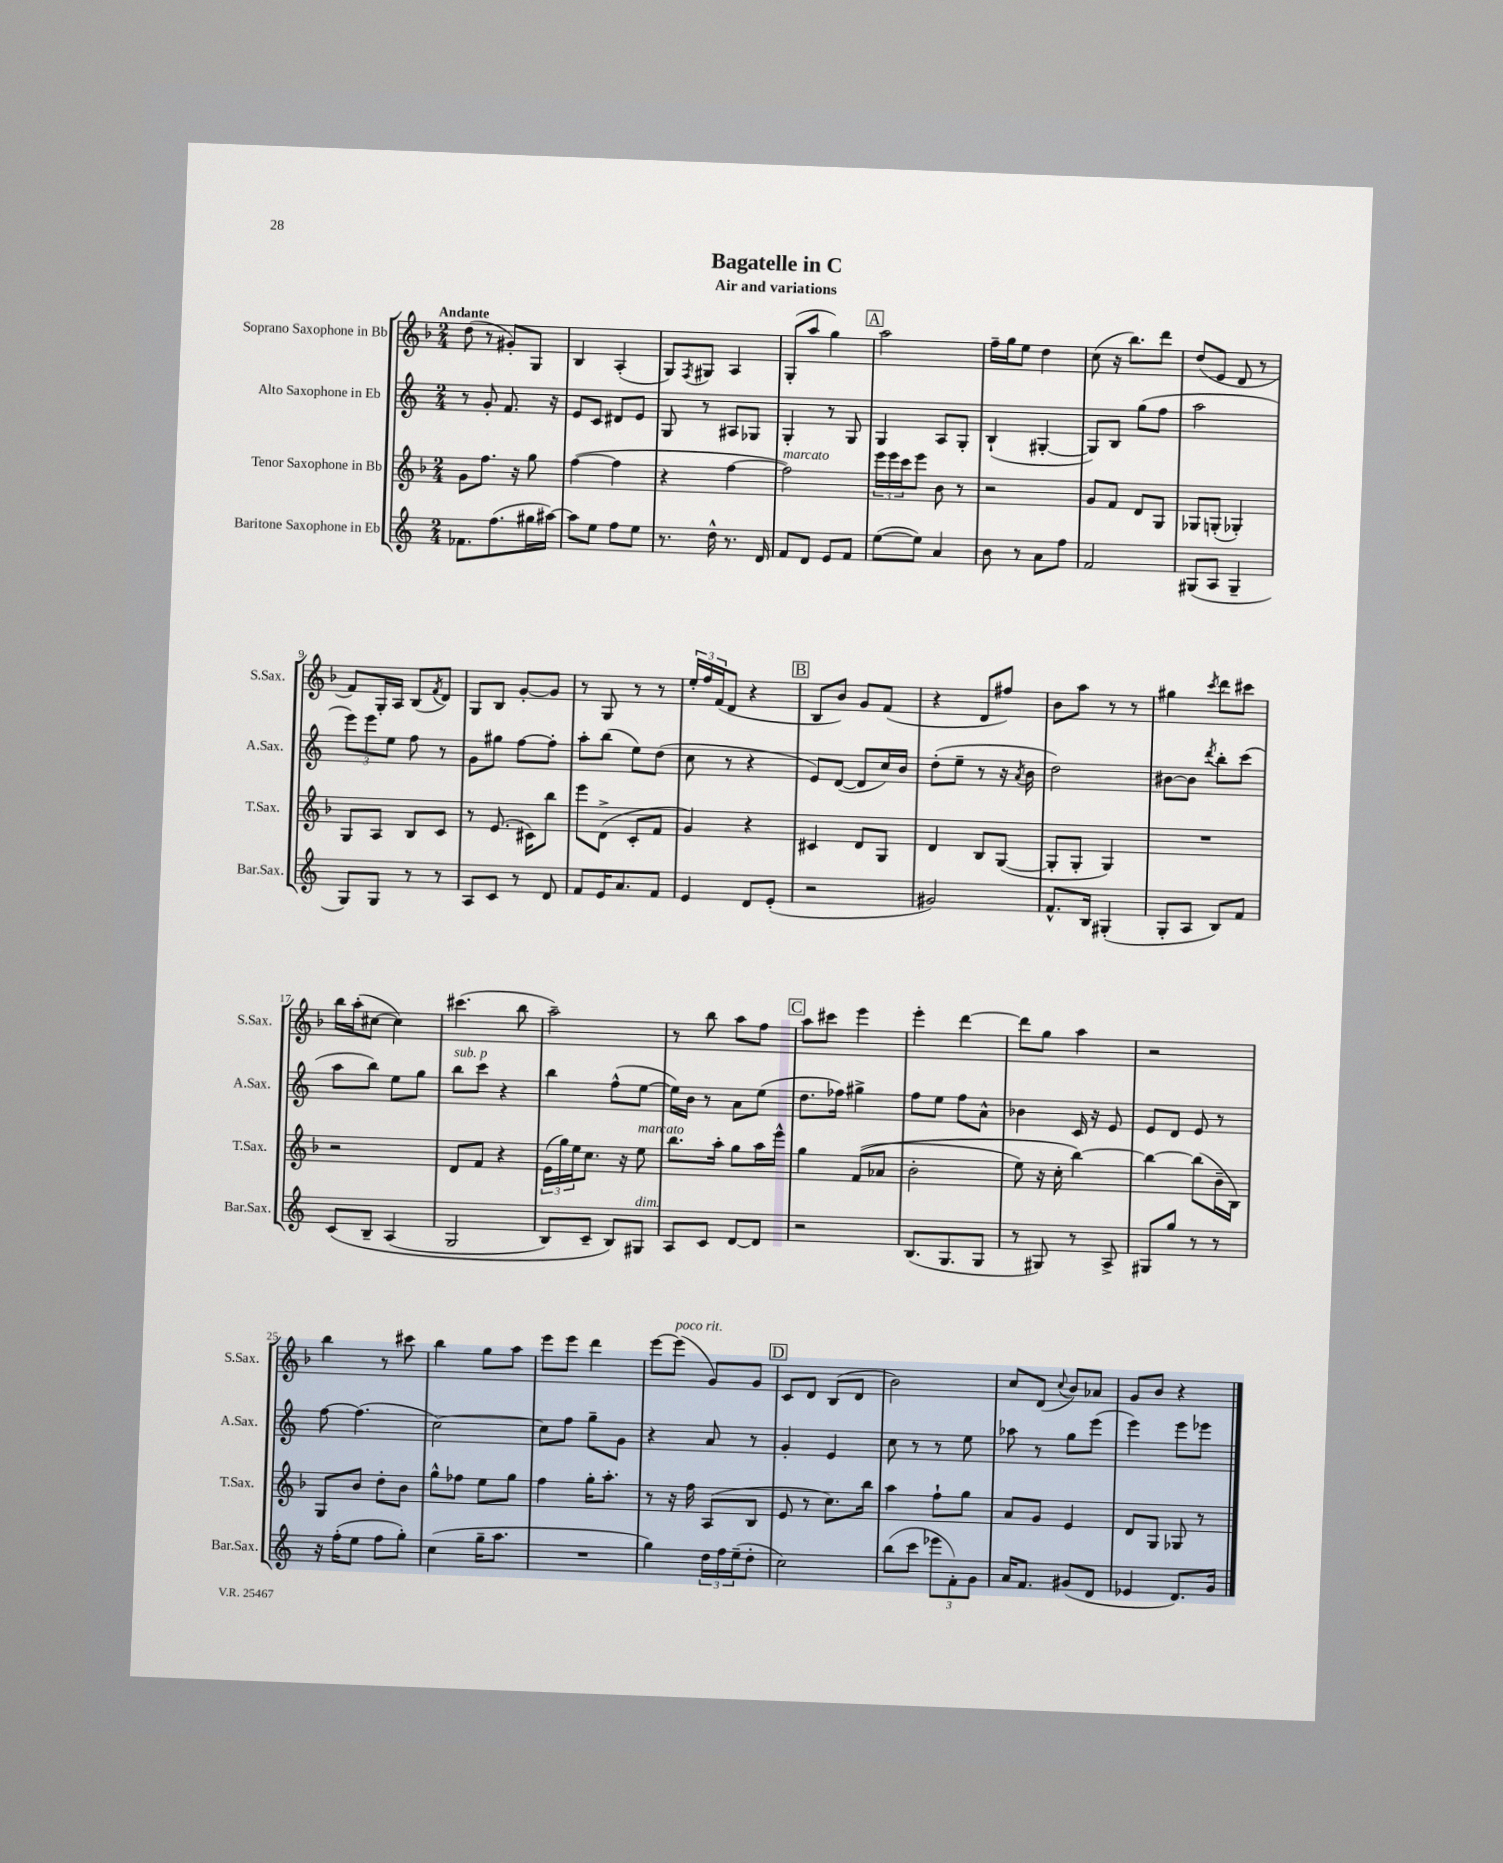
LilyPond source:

\header { title = "Bagatelle in C" subtitle = "Air and variations" }
<<
\new StaffGroup <<
\new Staff = "s0" \with { instrumentName = "Soprano Saxophone in Bb" shortInstrumentName = "S.Sax." } {
    \clef treble \key f \major \numericTimeSignature \time 2/4 \tempo "Andante"
    d''8( r8 gis'8-.) g8 |
    bes4 a4-.( |
    g8) \acciaccatura { f8 } gis8 a4 |
    g8-.( a''8 g''4) |
    \mark \markup { \box "A" } a''2 |
    f''16-- g''16 e''8 d''4 |
    c''8( r16 bes''8.) d'''8 |
    d''8( e'8 d'8 r8 |
    f'8) g16-. a16 bes8( \acciaccatura { f'8 } d'8) |
    g8 bes8 g'8~-. g'8 |
    r8 g8 r8 r8 |
    \tuplet 3/2 { e''16-. f''16 f'16( } d'8 r4 |
    \mark \markup { \box "B" } bes8 bes'8) g'8 f'8( |
    r4 d'8 fis''8) |
    bes'8 a''8 r8 r8 |
    gis''4 \acciaccatura { c'''8 } d'''8 cis'''8 |
    bes''16 a''16-.( cis''8~ cis''4) |
    cis'''4.( bes''8 |
    a''2--) |
    r8 bes''8 a''8 f''8 |
    \mark \markup { \box "C" } a''8 cis'''8 e'''4 |
    e'''4-. d'''4~ |
    d'''8 g''8 a''4 |
    r2 |
    bes''4 r8 cis'''8 |
    bes''4 g''8 a''8 |
    e'''8 e'''8 d'''4 |
    e'''8~ e'''8^\markup { \italic "poco rit." }( g'8) g'8 |
    \mark \markup { \box "D" } c'8 d'8 bes8( d'8 |
    bes'2) |
    c''8 d'8( \appoggiatura { c''8 } bes'8) aes'8 |
    g'8 bes'8 r4 \bar "|." |
}
\new Staff = "s1" \with { instrumentName = "Alto Saxophone in Eb" shortInstrumentName = "A.Sax." } {
    \clef treble \key c \major \numericTimeSignature \time 2/4
    r8 g'8-. f'8. r16 |
    e'8 c'8 dis'8 e'8 |
    g8 r8 ais8 ges8 |
    g4-. r8 g8 |
    \mark \markup { \box "A" } g4 a8 g8-. |
    b4-!( gis4~-. |
    gis8) b8 g''8( f''8 |
    a''2 |
    \tuplet 3/2 { e'''8) e'''8 e''8 } f''8 r8 |
    g'8 gis''8 f''8~ f''8-. |
    a''8-. b''8( e''8) d''8( |
    c''8 r8 r4 |
    \mark \markup { \box "B" } e'8) d'8~( d'8 c''16) b'16 |
    d''8-.( e''8-- r8 r16 \acciaccatura { a'8 } b'16 |
    d''2) |
    bis'8~ bis'8 \acciaccatura { d'''8 } b''8-. c'''8( |
    a''8 b''8) e''8 g''8 |
    b''8^\markup { \italic "sub. p" } c'''8 r4 |
    b''4 f''8-^( e''8~ |
    e''16) b'16 r8 a'8 e''8( |
    \mark \markup { \box "C" } d''8. fes''16) gis''4-> |
    f''8 e''8 f''8 a'8-^ |
    bes'4 c'16 r16 e'8 |
    e'8 d'8 e'8 r8 |
    f''8~ f''4.( |
    c''2~) |
    c''8 f''8 g''8-- g'8 |
    r4 a'8 r8 |
    \mark \markup { \box "D" } g'4-. e'4 |
    c''8 r8 r8 e''8 |
    aes''8 r8 g''8 e'''8( |
    e'''4) e'''8 ees'''8 \bar "|." |
}
\new Staff = "s2" \with { instrumentName = "Tenor Saxophone in Bb" shortInstrumentName = "T.Sax." } {
    \clef treble \key f \major \numericTimeSignature \time 2/4
    g'8 f''8. r16 g''8 |
    f''4~( f''4 |
    r4 f''4~ |
    f''2^\markup { \italic "marcato" }) |
    \mark \markup { \box "A" } \tuplet 3/2 { e'''16 e'''16 c'''16 } e'''8 bes'8 r8 |
    r2 |
    g'8 f'8 d'8 g8 |
    ges8 g8-.( ges4-.) |
    g8 a8 bes8 c'8 |
    r8 e'8.( cis'16) bes''8 |
    e'''8 d'8->( c'8-. f'8 |
    g'4) r4 |
    \mark \markup { \box "B" } cis'4 d'8 g8 |
    d'4 bes8 g8~( |
    g8-. g8-. g4) |
    R2 |
    r2 |
    d'8 f'8 r4 |
    \tuplet 3/2 { e'16( g''16) e''16 } c''8. r16 e''8^\markup { \italic "marcato" } |
    bes''8. a''16-. g''8 a''16 e'''16-^ |
    \mark \markup { \box "C" } g''4 f'8(\( aes'8 |
    bes'2-. |
    e''8) r16 c''16-. bes''4~\) |
    bes''4~ bes''8( bes'16-- bes16) |
    g8 bes'8 d''8-. bes'8 |
    g''8-^ fes''8 e''8 g''8 |
    f''4 g''16-. a''8.-. |
    r8 r16 f''16 a8( bes8 |
    \mark \markup { \box "D" } e'8 r8 c''8.) bes''16 |
    a''4 f''8-! g''8 |
    a'8 g'8 e'4 |
    d'8 g8 ges8 r8 \bar "|." |
}
\new Staff = "s3" \with { instrumentName = "Baritone Saxophone in Eb" shortInstrumentName = "Bar.Sax." } {
    \clef treble \key c \major \numericTimeSignature \time 2/4
    fes'8. f''8.( gis''16 ais''16~) |
    ais''8 e''8 f''8 e''8 |
    r8. d''16-^ r8. d'16 |
    f'8 d'8 e'8 f'8 |
    \mark \markup { \box "A" } e''8~( e''8) a'4 |
    b'8 r8 a'8 f''8 |
    f'2 |
    gis8( a8 gis4-- |
    g8) g8 r8 r8 |
    a8 c'8 r8 d'8 |
    f'8 e'16 a'8. f'8 |
    e'4 d'8 e'8-.( |
    \mark \markup { \box "B" } r2 |
    gis'2) |
    f'8.-^ b16 gis4-.( |
    g8-. a8 b8) f'8 |
    c'8\( b8-- a4( |
    g2 |
    b8) c'8-- b8\) gis8^\markup { \italic "dim." } |
    a8 c'8 d'8~ d'8 |
    \mark \markup { \box "C" } r2 |
    b8.( g8. g8 |
    r8 gis8) r8 a8-> |
    gis8 g''8 r8 r8 |
    r16 f''16-.( e''8 f''8 g''8-.) |
    c''4( g''16-- a''8. |
    R2 |
    g''4) \tuplet 3/2 { d''16 f''16 e''16--( } d''8-. |
    \mark \markup { \box "D" } c''2) |
    b''8( c'''8 \tuplet 3/2 { ees'''8 f'8-.) g'8 } |
    a'16 f'8. gis'8( d'8 |
    ees'4 d'8.) g'16 \bar "|." |
}
>>
>>
